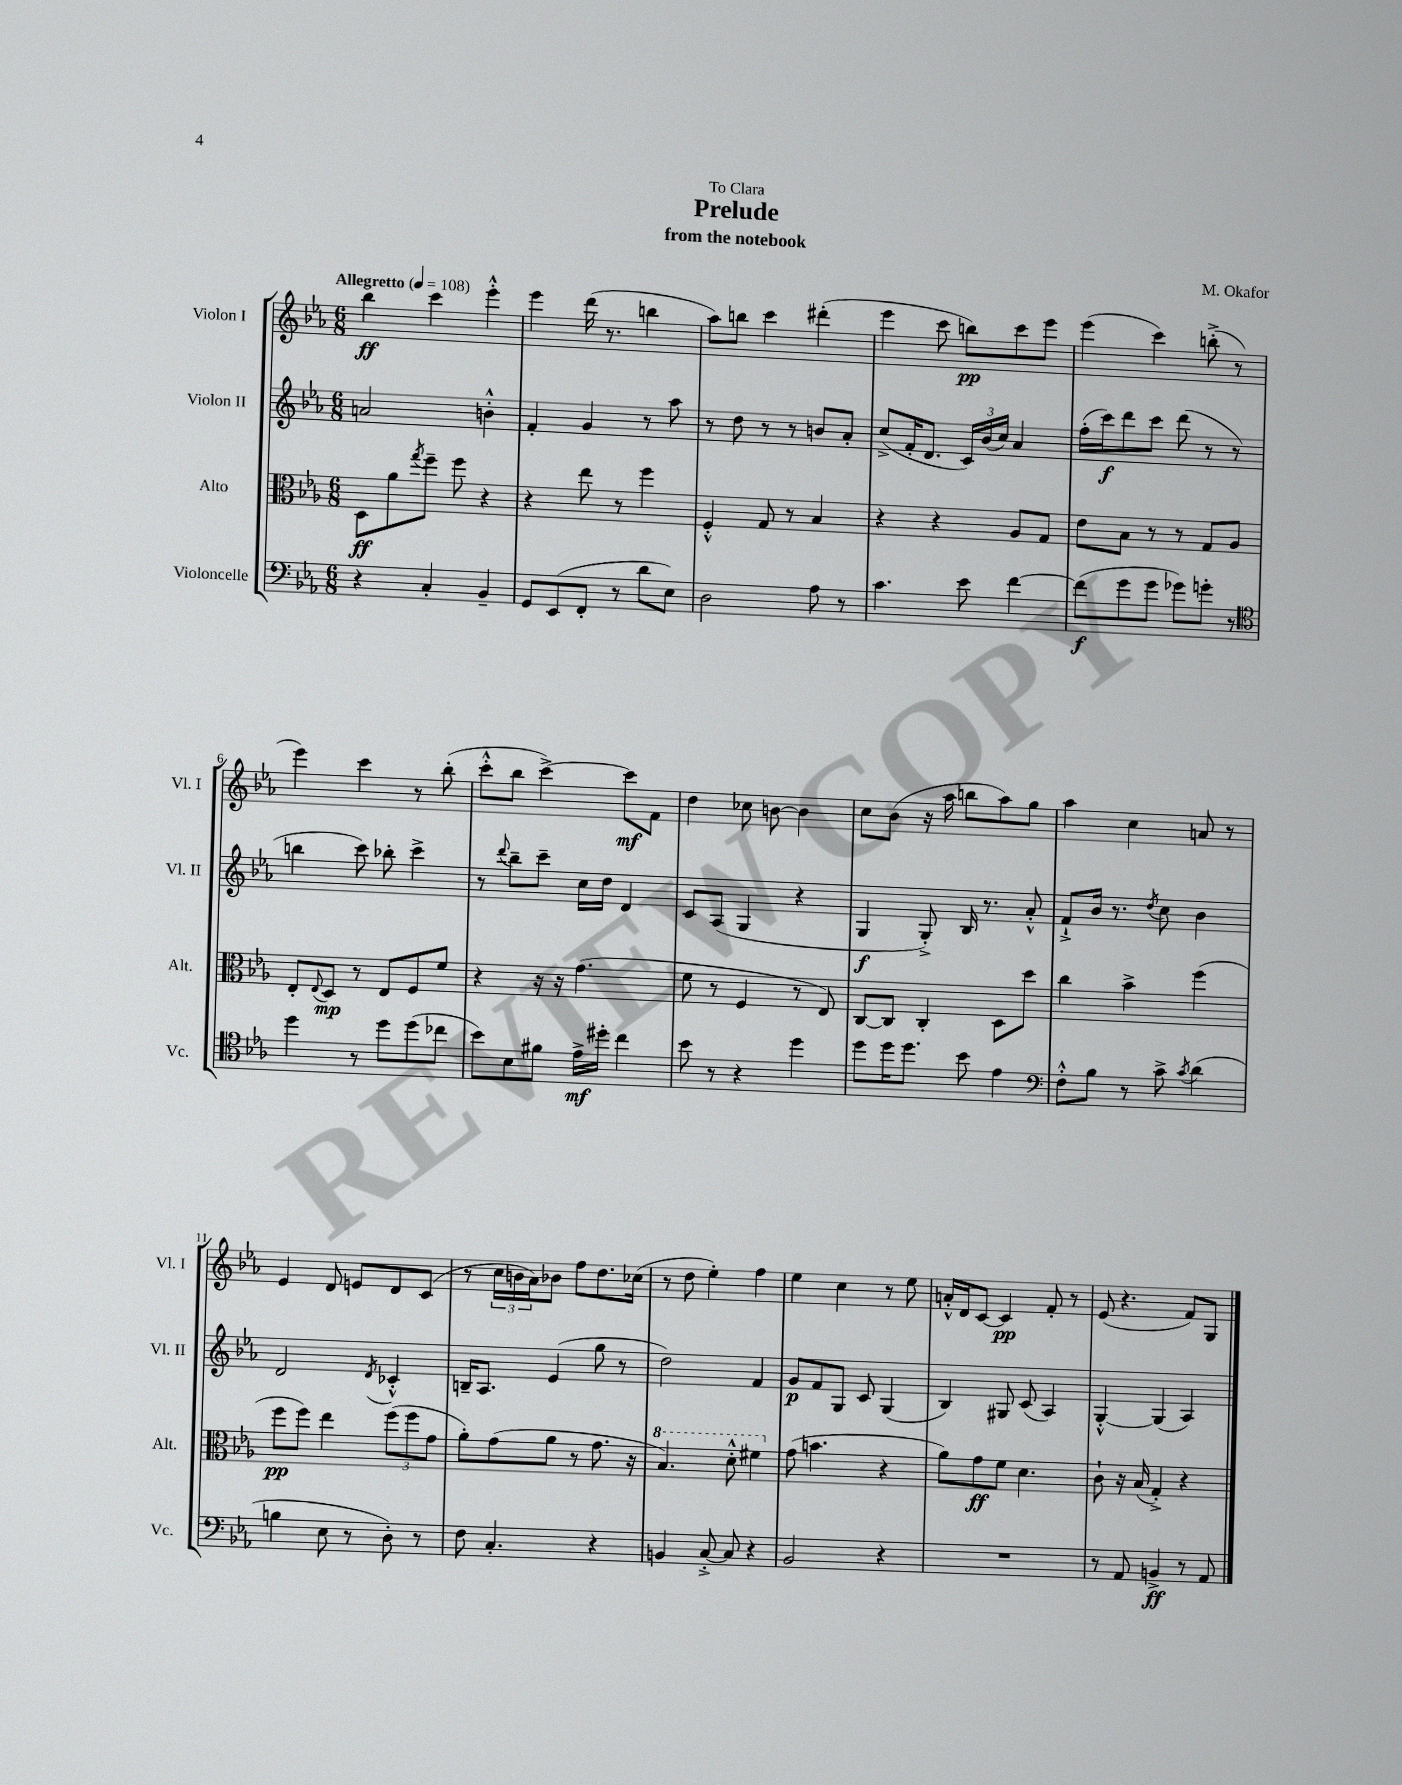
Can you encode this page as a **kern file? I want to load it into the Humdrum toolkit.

**kern	**dynam	**kern	**dynam	**kern	**dynam	**kern	**dynam
*part4	*part4	*part3	*part3	*part2	*part2	*part1	*part1
*staff4	*staff4	*staff3	*staff3	*staff2	*staff2	*staff1	*staff1
*I"Violoncelle	*	*I"Alto	*	*I"Violon II	*	*I"Violon I	*
*I'Vc.	*	*I'Alt.	*	*I'Vl. II	*	*I'Vl. I	*
*clefF4	*	*clefC3	*	*clefG2	*	*clefG2	*
*k[b-e-a-]	*	*k[b-e-a-]	*	*k[b-e-a-]	*	*k[b-e-a-]	*
*M6/8	*	*M6/8	*	*M6/8	*	*M6/8	*
*MM108	*	*MM108	*	*MM108	*	*MM108	*
=1	=1	=1	=1	=1	=1	=1	=1
!	!	!	!	!	!	!LO:TX:a:B:t=Allegretto	!
4r	.	8D\L	ff	2an/	.	4bb-\	ff
.	.	8a-\	.	.	.	.	.
.	.	8qgg/	.	.	.	.	.
4C'/	.	8ff~\J	.	.	.	4ccc\	.
.	.	8ff\	.	.	.	.	.
4BB-~/	.	4r	.	4bn'^^\	.	4eee-'^^\	.
=2	=2	=2	=2	=2	=2	=2	=2
8GG/L	.	4r	.	4f'/	.	4eee-\	.
(8EE-/	.	.	.	.	.	.	.
8FF'/J	.	8ee-\	.	4g/	.	(16ddd\	.
.	.	.	.	.	.	8.r	.
8r	.	8r	.	.	.	.	.
8d\L	.	4ff\	.	8r	.	4bbn\	.
8E-\J)	.	.	.	8aa-\	.	.	.
=3	=3	=3	=3	=3	=3	=3	=3
2D\	.	4F'^^/	.	8r	.	8aa-\L)	.
.	.	.	.	8dd\	.	8bbn\J	.
.	.	8G/	.	8r	.	4ccc\	.
.	.	8r	.	8r	.	.	.
8A-\	.	4B-/	.	8bn/L	.	(4ddd#X'\	.
8r	.	.	.	8a-'/J	.	.	.
=4	=4	=4	=4	=4	=4	=4	=4
4.c\	.	4r	.	(8cc^/L	.	4eee-\	.
.	.	.	.	16f'/K	.	.	.
.	.	.	.	8.d/J	.	.	.
.	.	4r	.	.	.	8ccc\	.
8e-\	.	.	.	24c/LL)	.	8bbn\L)	pp
.	.	.	.	(24b-/	.	.	.
.	.	.	.	24cc/JJ)	.	.	.
[4f\	.	8A-/L	.	4a-/	.	8ccc\	.
.	.	8G/J	.	.	.	8eee-\J	.
=5	=5	=5	=5	=5	=5	=5	=5
(8f\L]	f	8e-\L	.	(16ff'\LL	.	(4eee-\	.
.	.	.	.	16ccc\J)	f	.	.
8g\	.	8B-\J	.	8ddd\	.	.	.
8g\J	.	8r	.	8ccc\J	.	4ccc\)	.
8g-X\L)	.	8r	.	(8ddd\	.	.	.
8gn'\J	.	8G/L	.	8r	.	(8bbn'^\	.
8r	.	8A-/J	.	8r	.	8r	.
!!LO:LB:g=z
=6	=6	=6	=6	=6	=6	=6	=6
*clefC4	*	*	*	*	*	*	*
4dd\	.	8E-'/L	.	4bbn\	.	4eee-\)	.
.	.	8qqE-/	.	.	.	.	.
.	.	8D/J	mp	.	.	.	.
8r	.	8r	.	8ccc\)	.	4ccc\	.
8dd\L	.	8E-/L	.	8bb-X'\	.	.	.
(8dd\	.	8F/	.	4ccc^\	.	8r	.
8cc-X\J	.	8f/J	.	.	.	(8bb-'\	.
=7	=7	=7	=7	=7	=7	=7	=7
8b-\L)	.	4r	.	8r	.	8ccc'^^\L	.
.	.	.	.	8qqddd/	.	.	.
8B-\	.	.	.	8bb-~\L	.	8bb-\J	.
8f#X\J	.	16r	.	8ccc~\J	.	[4ccc^\)	.
.	.	16r	.	.	.	.	.
16e-^\LL	mf	(4.g\	.	16cc\LL	.	.	.
16dd#X'\JJ	.	.	.	16dd\JJ	.	.	.
4cc\	.	.	.	4d/	.	8ccc\L]	mf
.	.	.	.	.	.	8f\J	.
=8	=8	=8	=8	=8	=8	=8	=8
8b-\	.	8f\	.	8c/L	.	4dd\	.
8r	.	8r	.	(8A-/J	.	.	.
4r	.	4F/	.	4G/	.	8cc-X\	.
.	.	.	.	.	.	[8bn\	.
4dd\	.	8r	.	4r	.	4b\]	.
.	.	8E-/)	.	.	.	.	.
=9	=9	=9	=9	=9	=9	=9	=9
8dd\L	.	[8C/L	.	4G/	f	8cc\L	.
16dd\K	.	8C/J]	.	.	.	(8b-\J	.
8.dd\J	.	.	.	.	.	.	.
.	.	4C'/	.	8G'^/)	.	16r	.
.	.	.	.	.	.	16aa-\	.
8b-\	.	.	.	16B-/	.	8bbn\L	.
.	.	.	.	8.r	.	.	.
4e-\	.	8D\L	.	.	.	8aa-\)	.
.	.	8dd\J	.	8a-'^^/	.	8gg\J	.
=10	=10	=10	=10	=10	=10	=10	=10
*clefF4	*	*	*	*	*	*	*
8F'^^\L	.	4cc\	.	8f`^/L	.	4aa-\	.
8B-\J	.	.	.	16b-/Jk	.	.	.
.	.	.	.	8.r	.	.	.
8r	.	4b-^\	.	.	.	4cc\	.
.	.	.	.	8qdd/	.	.	.
8c^\	.	.	.	8cc\	.	.	.
8qc/	.	.	.	.	.	.	.
(4d\	.	(4ff\	.	4b-\	.	8an/	.
.	.	.	.	.	.	8r	.
!!LO:LB:g=z
=11	=11	=11	=11	=11	=11	=11	=11
4Bn\	.	8ff\L	pp	2d/	.	4e-/	.
.	.	8ff\J)	.	.	.	.	.
8E-\	.	4ee-\	.	.	.	8d/	.
8r	.	.	.	.	.	8en/L	.
.	.	.	.	8qd/	.	.	.
8D'\)	.	(12ff\L	.	4c-X'^^/	.	8d/	.
.	.	12ff\	.	.	.	.	.
8r	.	.	.	.	.	(8c/J	.
.	.	12g\J	.	.	.	.	.
=12	=12	=12	=12	=12	=12	=12	=12
8F\	.	8a-'\L)	.	16Bn~/KL	.	8r	.
.	.	.	.	8.A-/J	.	.	.
4.C'/	.	(8g\	.	.	.	24cc\LL	.
.	.	.	.	.	.	24bn\	.
.	.	.	.	.	.	24a-\J)	.
.	.	8a-\J	.	(4e-/	.	8b-X\J	.
.	.	8r	.	.	.	8ff\L	.
4r	.	8.g\	.	8gg\	.	8.dd\	.
.	.	.	.	8r	.	.	.
.	.	16r	.	.	.	(16cc-X\Jk	.
=13	=13	=13	=13	=13	=13	=13	=13
*	*	*8va	*	*	*	*	*
4BBn/	.	4.b-/)	.	2dd\)	.	8r	.
.	.	.	.	.	.	8dd\	.
[8C'^/	.	.	.	.	.	4ee-'\)	.
8C/]	.	8dd'^^\	.	.	.	.	.
4r	.	4ff#X\	.	4f/	.	4ff\	.
=14	=14	=14	=14	=14	=14	=14	=14
*	*	*X8va	*	*	*	*	*
2BB-/	.	(8g\	.	8g/L	p	4ee-\	.
.	.	4.bn\	.	8f/	.	.	.
.	.	.	.	8G/J	.	4cc\	.
.	.	.	.	8c/	.	.	.
4r	.	4r	.	(4G/	.	8r	.
.	.	.	.	.	.	8ee-\	.
=15	=15	=15	=15	=15	=15	=15	=15
2.r	.	8a-\L)	.	4B-/)	.	16an'^^/LL	.
.	.	.	.	.	.	16d/J	.
.	.	8g\	ff	.	.	[8c/J	.
.	.	8f\J	.	8G#X/	.	4c/]	pp
.	.	4.d\	.	(8c/	.	.	.
.	.	.	.	4A-/)	.	8f'/	.
.	.	.	.	.	.	8r	.
=16	=16	=16	=16	=16	=16	=16	=16
8r	.	8c`\	.	[4G'^^/	.	(8e-/	.
8AA-/	.	16r	.	.	.	4.r	.
.	.	(16B-/	.	.	.	.	.
4BBn^/	ff	4G'^/)	.	(4G/]	.	.	.
8r	.	4r	.	4A-/)	.	8f/L)	.
8AA-/	.	.	.	.	.	8G/J	.
==	==	==	==	==	==	==	==
*-	*-	*-	*-	*-	*-	*-	*-
